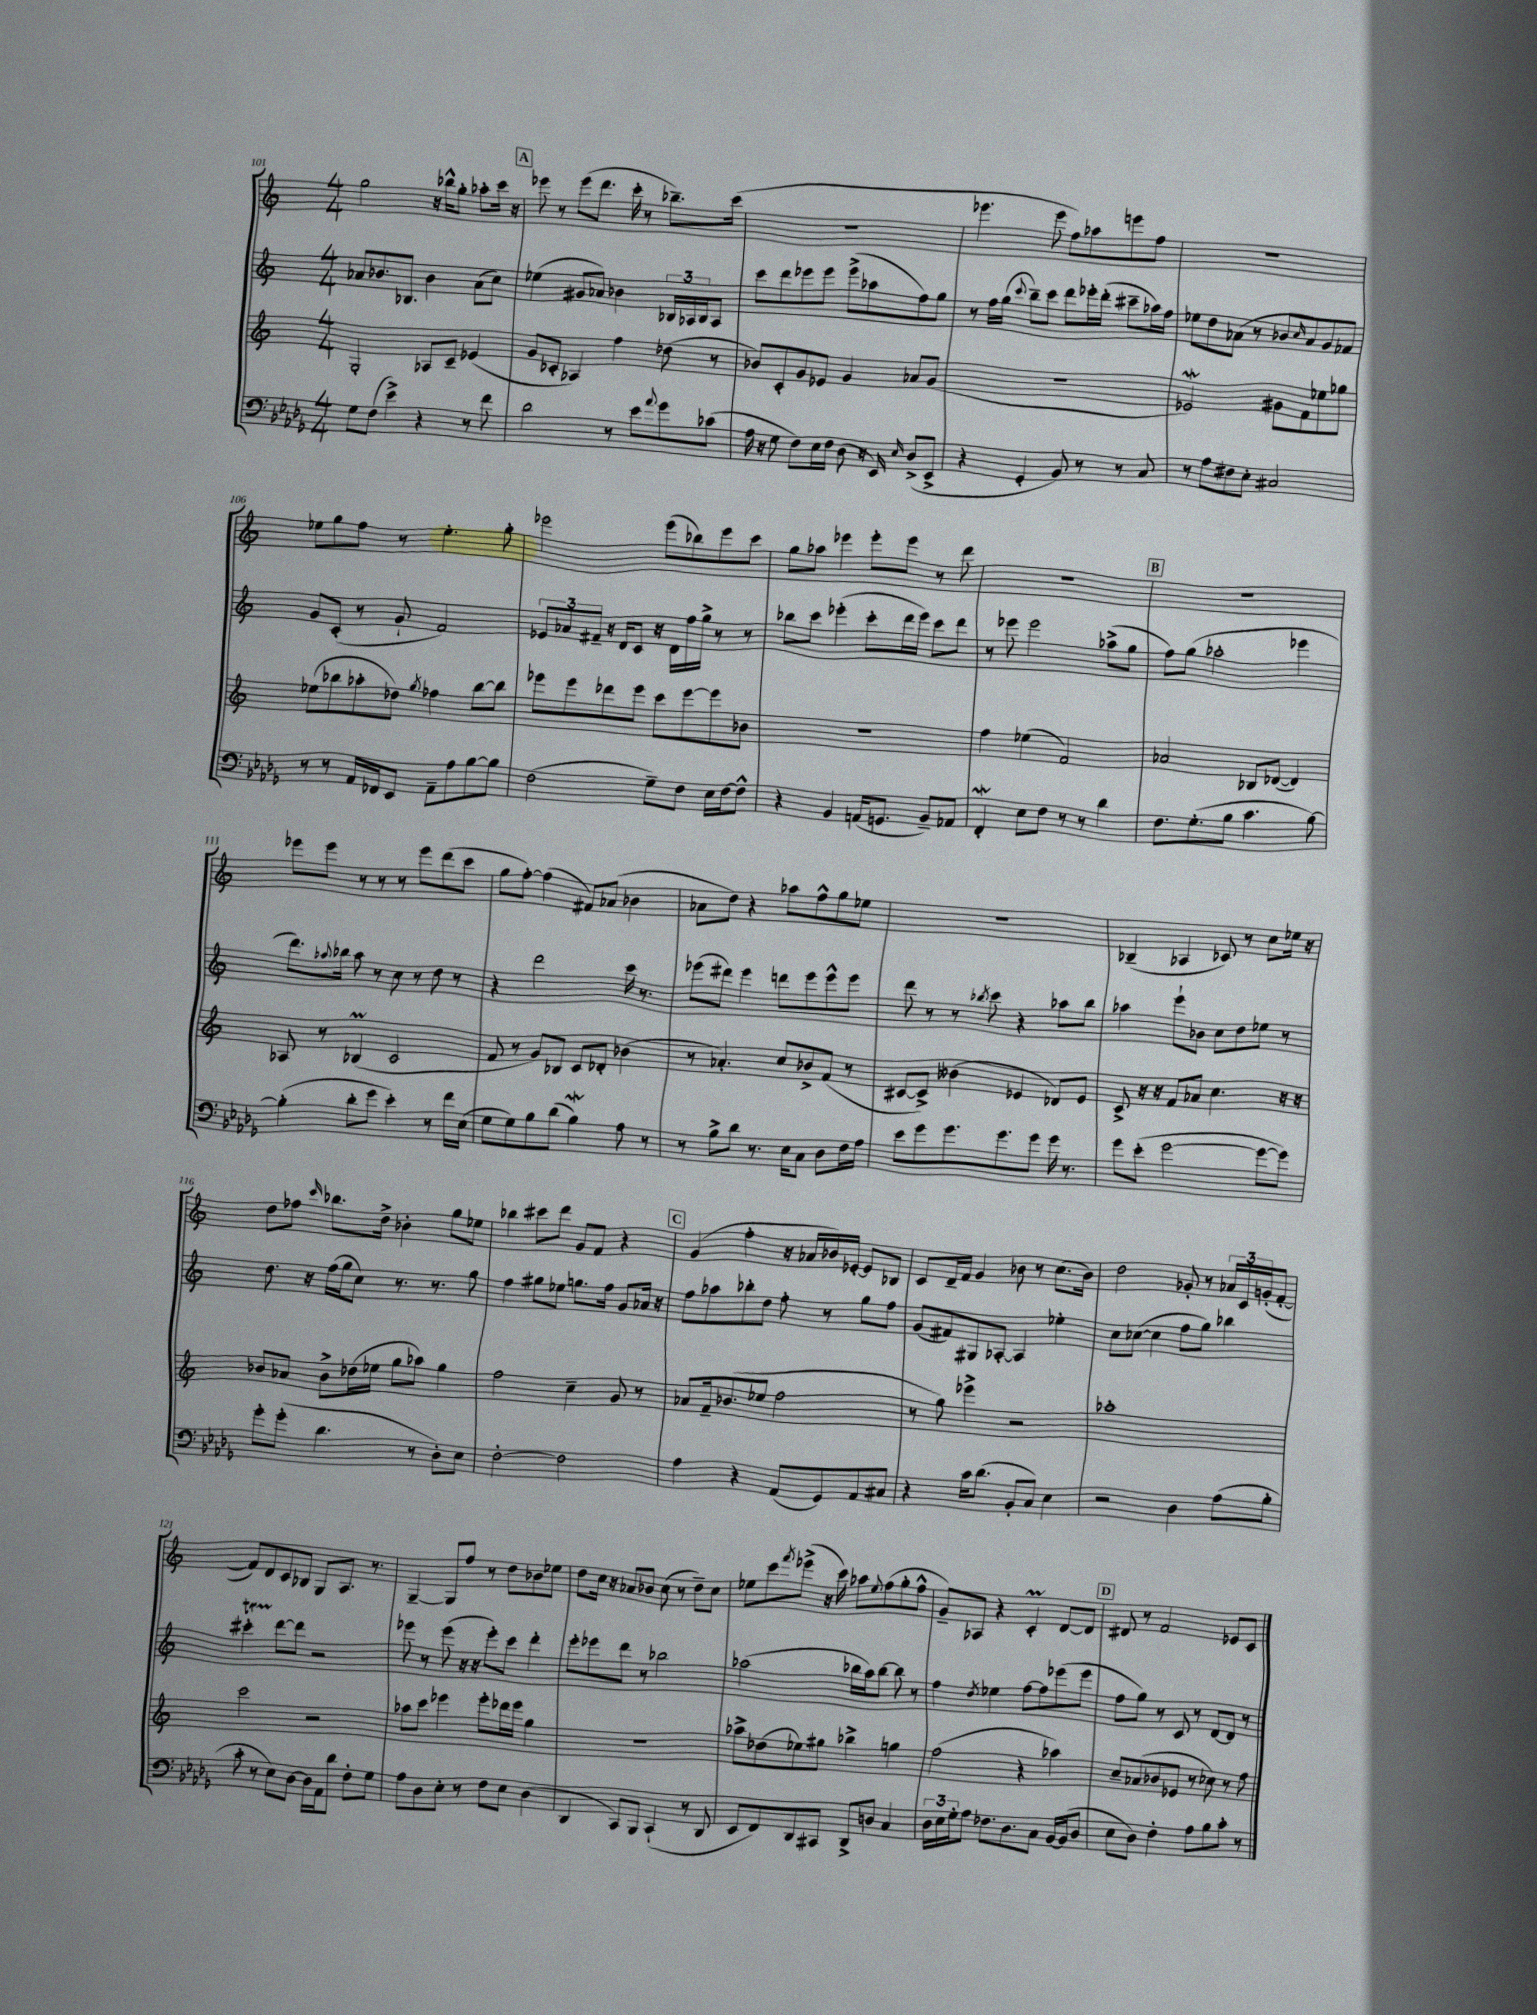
<<
\new StaffGroup <<
\new Staff = "s0" {
    \clef treble \key c \major \numericTimeSignature \time 4/4
    g''2 r16 bes''16-^ g''8-. aes''8-. c'''16 r16 |
    \mark \markup { \box "A" } ees'''8 r8 ees'''8( d'''8. c'''16-. r8 bes''8.--) c'''16( |
    R1 |
    ees'''4. ees'''8 f''8) aes''8 e'''8 f''8 |
    R1 |
    ees''8 g''8 f''8 r8 ees''4.-. g''8-. |
    ees'''2 ees'''8( bes''8) ees'''8 c'''8 |
    g''8 aes''8 ees'''4 ees'''8-. ees'''8 r8 d'''8 |
    R1 |
    \mark \markup { \box "B" } R1 |
    ees'''8 ees'''8 r8 r8 r8 ees'''8 d'''8( c'''8 |
    g''8 f''8~-.) f''4( fis'8) aes'8( bes'4 |
    aes'8 d''8) r4 aes''8 f''8-^ g''8 ees''8 |
    r1 |
    bes4--( aes4 ces'8) r8 c''8 ees''16 r16 |
    d''8 fes''8 \grace { c'''16 } bes''8. d''16-> bes'4-. g''8 ees''8 |
    bes''4 cis'''8 d'''8 g'8 f'8 r4 |
    \mark \markup { \box "C" } g'4( f''4-. r16 aes'16 bes'16) ees'16~-. ees'8 bes8 |
    c'8 d'16-- f'16 g'4 bes'8 r8 c''8.( bes'16) |
    d''2 ges'8-. r8 \tuplet 3/2 { aes'16 c'16 g'16-.( } f'8~-. |
    f'8) d'8 c'8 bes8 g8 a8. r8. |
    g4~-- g8 f''8 r8 d''8 bes'8 ees''8 |
    d''8 c''16 r16 aes'8 bes'8 c''8( r8 d''8--) c''8 |
    ees''8 c'''8 \acciaccatura { f'''8 } ees'''8->( r16 c'''16) aes''8 \appoggiatura { ees''8 } f''8( g''8-. f''8-^ |
    g'8--) aes8 r4 c'4-.\prall d'8~ d'8 |
    \mark \markup { \box "D" } dis'8 r8 f'2 ees'8 c'8 \bar "|." |
}
\new Staff = "s1" {
    \clef treble \key c \major \numericTimeSignature \time 4/4
    aes'8 bes'8. bes8. bes'4 aes'8( c''8) |
    \mark \markup { \box "A" } ees''4( gis'8 aes'8) bes'4 \tuplet 3/2 { bes16 aes16 bes16 } aes8 |
    c'''8 d'''8 ees'''8 ees'''8 ees'''8->( aes''8 f''8) g''8 |
    r8 f''16 g''16( \appoggiatura { c'''8 } b''8--) c'''8 d'''8 ees'''16-. d'''16-.( cis'''8-- aes''16) f''16 |
    ees''8 d''8 aes'8( r8 bes'8 \grace { c''16 } aes'8) g'8 fes'8 |
    g'8 c'8-.( r8 g'8-! f'2) |
    \tuplet 3/2 { ees'8 aes'8 fis'8-- } r16 d'16 c'8 r16 d'16 f''16 g''16-> r8 r8 |
    bes''8 c'''8 ees'''4-.( c'''8-. d'''16 ees'''16) c'''8 d'''8 |
    r8 ees'''8 ees'''2 aes''8->( g''8 |
    \mark \markup { \box "B" } f''8) g''8( aes''2-. ees'''4 |
    d'''8.) \appoggiatura { aes''8 } bes''16 aes''8 r8 c''8 r8 d''8 r8 |
    r4 d'''2 c'''16 r8. |
    ees'''8( dis'''8) ees'''4 d'''8 ees'''8 ees'''8-^ ees'''8 |
    d'''8 r8 r8 \acciaccatura { bes''8 } c'''8 r4 aes''8 bes''8 |
    aes''4 e'''8-! bes'8 c''8 d''8 ees''8 r8 |
    d''8. r16 f''16( g''16 c''8) r8. r8. g''8 |
    f''4 gis''8 ees''8 g''8. f''16 g'8 aes'16 r16 |
    \mark \markup { \box "C" } f''8 aes''8 bes''8-. d''8 f''8-. r8 g''8 f''8 |
    g'8( fis'8) gis8 aes8~-. aes4 ees''4-. |
    c''8 ces''8~( ces''4 f''8 g''8) bes''4 |
    cis'''4-.\startTrillSpan d'''8~\stopTrillSpan d'''8 r2 |
    ees'''8 r8 ees'''8( r16 r16 ees'''8-.) c'''8 d'''4-. |
    e'''8-. ees'''8 d'''8 r8 bes''2 |
    aes''2( bes''16 aes''16) bes''8~ bes''8 r8 |
    f''4 \acciaccatura { d''8 } ees''4 f''8~ f''8 ees'''8( ees'''8 |
    \mark \markup { \box "D" } f''8 g''8) r8 c'8 r8 d'8~ d'8 r8 \bar "|." |
}
\new Staff = "s2" {
    \clef treble \key c \major \numericTimeSignature \time 4/4
    g2-. aes8 c'8-- ees'4( |
    \mark \markup { \box "A" } g'8 ces'8-. aes4) f''4 des''8( r8 |
    bes'8) c'8-. g'8 ees'8 g'4 aes'8 g'8( |
    R1 |
    ees'2\mordent) gis'8 f'8 ees''8 ges''8 |
    ees''8( bes''8 aes''8-. des''8) \acciaccatura { g''8 } fes''4 bes''8~ bes''8 |
    ees'''8 ees'''8 des'''8 ees'''8 c'''8 ees'''8~ ees'''8 bes'8 |
    R1 |
    f''4 ees''4( f'2) |
    \mark \markup { \box "B" } aes'2 bes8 des'8~( des'4) |
    aes8 r8 bes4\prall( c'2 |
    f'8 r8 g'8) bes8 c'8 des'8-. bes'4( |
    r8 aes'4.-.) c''8 bes'8-> f'8( r8 |
    cis'8~ cis'8->) beses'4( ees'4 des'8) ees'8 |
    c'8-> r16 r16 f'8 aes'8 c''4. r16 r16 |
    bes'8 aes'8 bes'8-> des''16( ees''16 g''8 aes''8) g''4 |
    f''2 c''4-- g'8 r8 |
    \mark \markup { \box "C" } aes'8 f'16-- bes'8.( ees''8 f''2 |
    r8 g''8) ees'''4-> r2 |
    aes''1-. |
    c'''2 r2 |
    aes''8 c'''8 ees'''4 ees'''8-. des'''16 ees'''16 g''4 |
    R1 |
    aes''8-> des''8( ees''8) gis''8 bes''4-> g''4 |
    f''2( r4 aes''4) |
    \mark \markup { \box "D" } c''8-- aes'8( bes'8 ees'8 r8 ces''8) r8 f''8 \bar "|." |
}
\new Staff = "s3" {
    \clef bass \key des \major \numericTimeSignature \time 4/4
    ges8 f8( ees'4->) r4 r8 f'8 |
    \mark \markup { \box "A" } des'2 r8 ees'8 \appoggiatura { aes'8 } ges'8 ces'8( |
    aes16 r16 ges8 f8) ees16 f16 des8( r16 ees,16) \grace { ees16 } des8->( ees,8-> |
    r4 ges,4-. bes,8) r8 r8 c8 |
    r8 aes8 fis8 ees8-. cis2 |
    r8 r8 aes,16 fes,16 ees,8 aes,8-- aes8 bes8~ bes8 |
    f2( ges8--) f8 ees16 f16~ f8-^ |
    r4 bes,4 a,16( g,8. bes,8--) aes,8 |
    f,4-.\mordent ees8 f8 r8 r8 des'4 |
    \mark \markup { \box "B" } f8. ges8.-.( bes8 c'4. bes8~) |
    bes4-.( des'8-. ges'8 ees'4-.) r8 f'16 ees16( |
    ges8 ges8) bes8 des'8( bes4\mordent) aes8 r8 |
    r8 bes8-> des'8 r8. ees16 c8 des8 f16 aes16 |
    ees'8 ges'8 ges'8. ges'8. ges'8 ges'16 r8. |
    ges'8 ees'8-.( ges'2~ ges'8~ ges'8) |
    ges'8-. ges'8-.( des'4. r8 des8-.) ees8 |
    f2~-. f2 |
    \mark \markup { \box "C" } aes4 r4 aes,8( ges,8) aes,8 cis8 |
    r4 c'16 des'8.( bes,8-. c8) ees4 |
    r2 des4 aes8( bes8-. |
    c'8-. r8 ees8) des8~ des16 aes,16 des'8 f8-. ges8 |
    aes8 des8 ees8-. r8 f8 ees8 des4( |
    des,4 c,8) bes,,8 c,4-!( r8 des,8 |
    ees,8 f,8) des,8 cis,8 des,8-> d8 c4 |
    \tuplet 3/2 { des16 ees16 ges16-. } aes8 fes8. des8. c8 bes,16~ bes,16( des8 |
    \mark \markup { \box "D" } ees8 des8) f4-. aes8 bes8 c'8-. r8 \bar "|." |
}
>>
>>
\layout { \context { \Score currentBarNumber = #101 } }
